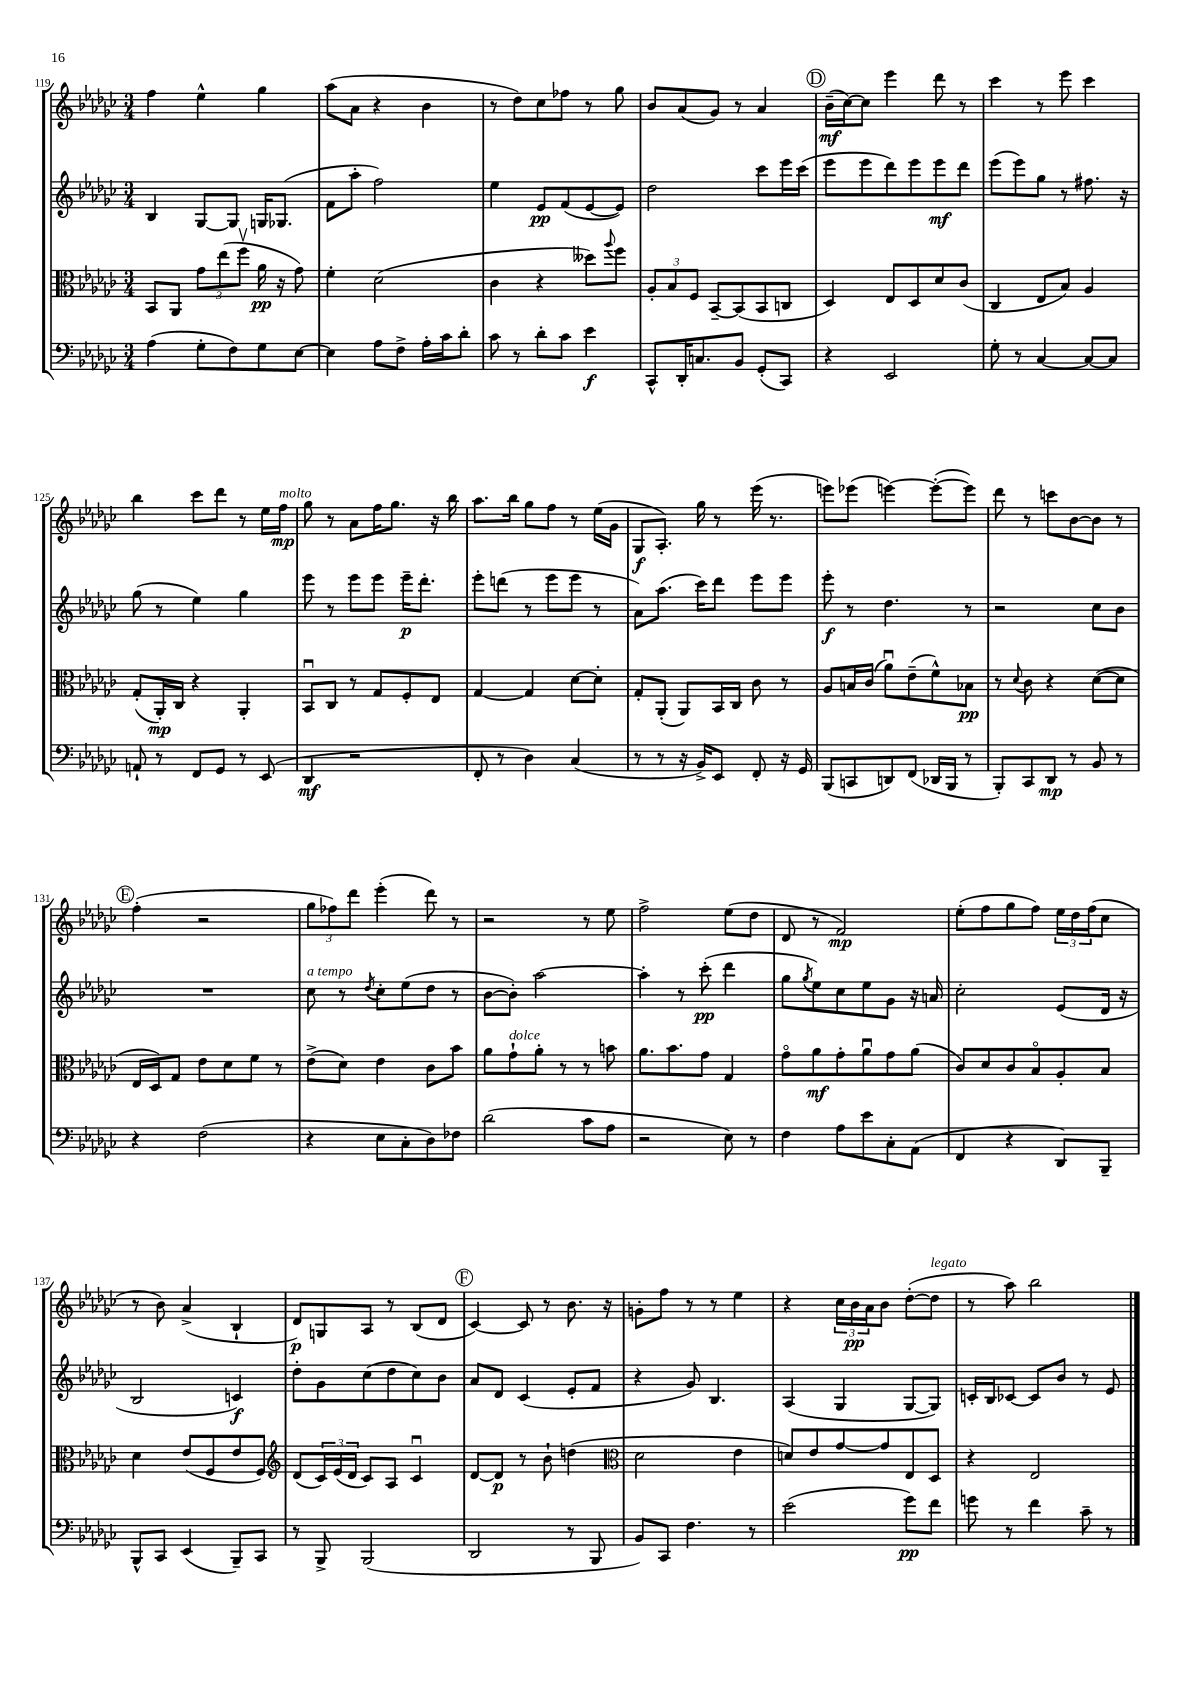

**kern	**dynam	**kern	**dynam	**kern	**dynam	**kern	**dynam
*part4	*part4	*part3	*part3	*part2	*part2	*part1	*part1
*staff4	*staff4	*staff3	*staff3	*staff2	*staff2	*staff1	*staff1
*clefF4	*	*clefC3	*	*clefG2	*	*clefG2	*
*k[b-e-a-d-g-c-]	*	*k[b-e-a-d-g-c-]	*	*k[b-e-a-d-g-c-]	*	*k[b-e-a-d-g-c-]	*
*M3/4	*	*M3/4	*	*M3/4	*	*M3/4	*
=119	=119	=119	=119	=119	=119	=119	=119
(4A-\	.	8BB-/L	.	4B-/	.	4ff\	.
.	.	8AA-/J	.	.	.	.	.
8G-'\L	.	12g-\L	.	[8G-/L	.	4ee-^^\	.
.	.	(12ee-\	.	.	.	.	.
8F\)	.	.	.	8G-/J]	.	.	.
.	.	12ffv\J	.	.	.	.	.
8G-\	.	16a-\	pp	16Gn/KL	.	4gg-\	.
.	.	16r	.	(8.G-X/J	.	.	.
[8E-\J	.	8g-\)	.	.	.	.	.
=120	=120	=120	=120	=120	=120	=120	=120
4E-\]	.	4f'\	.	8f\L	.	(8aa-\L	.
.	.	.	.	8aa-'\J	.	8a-\J	.
8A-\L	.	(2d-\	.	2ff\)	.	4r	.
8F^\J	.	.	.	.	.	.	.
16A-'\LL	.	.	.	.	.	4b-\	.
16c-\J	.	.	.	.	.	.	.
8d-'\J	.	.	.	.	.	.	.
=121	=121	=121	=121	=121	=121	=121	=121
8c-\	.	4c-\	.	4ee-\	.	8r	.
8r	.	.	.	.	.	8dd-\L)	.
8d-'\L	.	4r	.	8e-/L	pp	8cc-\	.
8c-\J	.	.	.	(8f/	.	8ff-X\J	.
4e-\	f	8dd--X\L)	.	[8e-/	.	8r	.
.	.	8qqaa-/	.	.	.	.	.
.	.	8ff\J	.	8e-/J])	.	8gg-\	.
=122	=122	=122	=122	=122	=122	=122	=122
8CC-^^/L	.	12A-'/L	.	2dd-\	.	8b-/L	.
.	.	12B-/	.	.	.	.	.
16DD-'/K	.	.	.	.	.	(8a-/	.
.	.	12F/J	.	.	.	.	.
8.Cn/	.	.	.	.	.	.	.
.	.	[8BB-~/L	.	.	.	8g-/J)	.
8BB-/J	.	(8BB-/]	.	.	.	8r	.
(8GG-'/L	.	8BB-/	.	8ccc-\L	.	4a-/	.
8CC-/J)	.	8Cn/J	.	16eee-\L	.	.	.
.	.	.	.	(16ccc-\JJ	.	.	.
!!LO:REH:place=s1:t=D
=123	=123	=123	=123	=123	=123	=123	=123
4r	.	4D-/)	.	8eee-\L	.	(16b-~\LL	mf
.	.	.	.	.	.	[16cc-\J)	.
.	.	.	.	8eee-\	.	8cc-\J]	.
2EE-/	.	8E-/L	.	8ddd-\)	.	4eee-\	.
.	.	8D-/	.	8eee-\	.	.	.
.	.	8d-/	.	8eee-\	mf	8ddd-\	.
.	.	(8c-/J	.	8ddd-\J	.	8r	.
=124	=124	=124	=124	=124	=124	=124	=124
8G-'\	.	4C-/	.	(8eee-\L	.	4ccc-\	.
8r	.	.	.	8eee-\)	.	.	.
[4C-/	.	8E-/L	.	8gg-\J	.	8r	.
.	.	8B-/J)	.	8r	.	8eee-\	.
8C-/L_	.	4A-/	.	8.ff#X\	.	4ccc-\	.
8C-/J]	.	.	.	.	.	.	.
.	.	.	.	16r	.	.	.
!!LO:LB:g=z
=125	=125	=125	=125	=125	=125	=125	=125
8AAn`/	.	(8G-'/L	.	(8gg-\	.	4bb-\	.
8r	.	16AA-'/L)	mp	8r	.	.	.
.	.	16C-/JJ	.	.	.	.	.
8FF/L	.	4r	.	4ee-\)	.	8ccc-\L	.
8GG-/J	.	.	.	.	.	8ddd-\J	.
8r	.	4AA-'/	.	4gg-\	.	8r	.
(8EE-/	.	.	.	.	.	16ee-\LL	.
!	!	!	!	!	!	!LO:TX:a:i:t=molto	!
.	.	.	.	.	.	16ff\JJ	mp
=126	=126	=126	=126	=126	=126	=126	=126
4DD-/	mf	8BB-u/L	.	8eee-\	.	8gg-\	.
.	.	8C-/J	.	8r	.	8r	.
2r	.	8r	.	8eee-\L	.	8a-\L	.
.	.	8G-/L	.	8eee-\J	.	16ff\K	.
.	.	.	.	.	.	8.gg-\J	.
.	.	8F'/	.	16eee-~\KL	p	.	.
.	.	.	.	8.ddd-'\J	.	.	.
.	.	8E-/J	.	.	.	16r	.
.	.	.	.	.	.	16bb-\	.
=127	=127	=127	=127	=127	=127	=127	=127
8FF'/	.	[4G-/	.	8eee-'\L	.	8.aa-\L	.
8r	.	.	.	(8dddn\J	.	.	.
.	.	.	.	.	.	16bb-\Jk	.
4D-\)	.	4G-/]	.	8r	.	8gg-\L	.
.	.	.	.	8eee-\L	.	8ff\J	.
(4C-/	.	[8d-\L	.	8eee-\J	.	8r	.
.	.	8d-'\J]	.	8r	.	(16ee-\LL	.
.	.	.	.	.	.	16g-\JJ	.
=128	=128	=128	=128	=128	=128	=128	=128
8r	.	8G-'/L	.	8a-\L)	.	8G-/L	f
8r	.	(8AA-'/J	.	(8.aa-\J	.	8.A-'/J)	.
16r	.	8AA-/L)	.	.	.	.	.
16BB-^/KL)	.	.	.	16ccc-\KL)	.	16gg-\	.
8EE-/J	.	16BB-/L	.	8ddd-\J	.	8r	.
.	.	16C-/JJ	.	.	.	.	.
8FF'/	.	8c-\	.	8eee-\L	.	(16eee-\	.
.	.	.	.	.	.	8.r	.
16r	.	8r	.	8eee-\J	.	.	.
16GG-/	.	.	.	.	.	.	.
=129	=129	=129	=129	=129	=129	=129	=129
(8BBB-/L	.	8A-/L	.	8eee-'\	f	8eeen\L)	.
8CCn/	.	16Bn/L	.	8r	.	(8eee-X\J	.
.	.	(16c-/JJ	.	.	.	.	.
8DDn/)	.	8a-u\L)	.	4.dd-\	.	[4eeen\)	.
(8FF/J	.	(8e-~\	.	.	.	.	.
16DD-X/LL	.	8f^^\)	.	.	.	(8eee'\L_	.
16BBB-/JJ	.	.	.	.	.	.	.
8r	.	8B-X\J	pp	8r	.	8eee\J])	.
=130	=130	=130	=130	=130	=130	=130	=130
8BBB-'/L)	.	8r	.	2r	.	8ddd-\	.
.	.	8qqd-/	.	.	.	.	.
8CC-/	.	8c-\	.	.	.	8r	.
8DD-/J	mp	4r	.	.	.	8cccn\L	.
8r	.	.	.	.	.	[8b-\	.
8BB-/	.	([8d-\L	.	8cc-\L	.	8b-\J]	.
8r	.	8d-\J]	.	8b-\J	.	8r	.
!!LO:LB:g=z
!!LO:REH:place=s1:t=E
=131	=131	=131	=131	=131	=131	=131	=131
4r	.	16E-/LL	.	2.r	.	(4ff'\	.
.	.	16D-/J)	.	.	.	.	.
.	.	8G-/J	.	.	.	.	.
(2F\	.	8e-\L	.	.	.	2r	.
.	.	8d-\	.	.	.	.	.
.	.	8f\J	.	.	.	.	.
.	.	8r	.	.	.	.	.
=132	=132	=132	=132	=132	=132	=132	=132
!	!	!	!	!LO:TX:a:i:t=a tempo	!	!	!
4r	.	(8e-^\L	.	8cc-\	.	12gg-\L	.
.	.	.	.	.	.	12ff-X\)	.
.	.	8d-\J)	.	8r	.	.	.
.	.	.	.	.	.	12ddd-\J	.
.	.	.	.	8qdd-/	.	.	.
8E-\L	.	4e-\	.	8cc-'\L	.	(4eee-'\	.
8C-'\	.	.	.	(8ee-\	.	.	.
8D-\)	.	8c-\L	.	8dd-\J	.	8ddd-\)	.
8F-X\J	.	8b-\J	.	8r	.	8r	.
=133	=133	=133	=133	=133	=133	=133	=133
(2d-\	.	8a-\L	.	[8b-\L	.	2r	.
!	!	!LO:TX:a:i:t=dolce	!	!	!	!	!
.	.	8g-`\	.	8b-'\J])	.	.	.
.	.	8a-'\J	.	[2aa-\	.	.	.
.	.	8r	.	.	.	.	.
8c-\L	.	8r	.	.	.	8r	.
8A-\J	.	8bn\	.	.	.	8ee-\	.
=134	=134	=134	=134	=134	=134	=134	=134
2r	.	8.a-\L	.	4aa-'\]	.	2ff^\	.
.	.	8.b-\	.	.	.	.	.
.	.	.	.	8r	.	.	.
.	.	8g-\J	.	(8ccc-'\	pp	.	.
8E-\)	.	4G-/	.	4ddd-\	.	(8ee-\L	.
8r	.	.	.	.	.	8dd-\J	.
=135	=135	=135	=135	=135	=135	=135	=135
4F\	.	8g-\L	.	8gg-\L	.	8d-/	.
.	.	.	.	8qgg-/	.	.	.
.	.	8a-\	mf	8ee-\)	.	8r	.
8A-\L	.	8g-'\	.	8cc-\	.	2f/)	mp
8e-\	.	8a-u\	.	8ee-\	.	.	.
8C-'\	.	8g-\	.	8g-\J	.	.	.
(8AA-\J	.	(8a-\J	.	16r	.	.	.
.	.	.	.	16an/	.	.	.
=136	=136	=136	=136	=136	=136	=136	=136
4FF/	.	8c-/L)	.	2cc-'\	.	(8ee-'\L	.
.	.	8d-/	.	.	.	8ff\	.
4r	.	8c-/	.	.	.	8gg-\	.
.	.	8B-/	.	.	.	8ff\J)	.
8DD-/L)	.	8A-'/	.	(8e-/L	.	24ee-\LL	.
.	.	.	.	.	.	24dd-\	.
.	.	.	.	.	.	(24ff\J	.
8BBB-~/J	.	8B-/J	.	16d-/Jk	.	8cc-\J	.
.	.	.	.	16r	.	.	.
!!LO:LB:g=z
=137	=137	=137	=137	=137	=137	=137	=137
8BBB-^^/L	.	4d-\	.	2B-/	.	8r	.
8CC-/J	.	.	.	.	.	8b-\)	.
(4EE-/	.	(8e-/L	.	.	.	(4a-^/	.
.	.	8F/	.	.	.	.	.
8BBB-~/L)	.	8e-/	.	4cn/)	f	4B-`/	.
8CC-/J	.	8F/J)	.	.	.	.	.
=138	=138	=138	=138	=138	=138	=138	=138
*	*	*clefG2	*	*	*	*	*
8r	.	(8d-/L	.	8dd-'\L	.	8d-/L)	p
8BBB-^/	.	24c-/L)	.	8g-\	.	8Gn/	.
.	.	(24e-/	.	.	.	.	.
.	.	24d-/JJ	.	.	.	.	.
(2BBB-/	.	8c-/L)	.	(8cc-\	.	8A-/J	.
.	.	8A-/J	.	8dd-\	.	8r	.
.	.	4c-u/	.	8cc-\)	.	(8B-/L	.
.	.	.	.	8b-\J	.	8d-/J	.
!!LO:REH:place=s1:t=F
=139	=139	=139	=139	=139	=139	=139	=139
2DD-/	.	[8d-/L	.	8a-/L	.	[4c-/)	.
.	.	8d-/J]	p	8d-/J	.	.	.
.	.	8r	.	(4c-/	.	8c-/]	.
.	.	8b-`\	.	.	.	8r	.
8r	.	(4ddn\	.	8e-'/L	.	8.b-\	.
8BBB-/	.	.	.	8f/J	.	.	.
.	.	.	.	.	.	16r	.
=140	=140	=140	=140	=140	=140	=140	=140
*	*	*clefC3	*	*	*	*	*
8BB-/L)	.	2d-\	.	4r	.	8gn'\L	.
8CC-/J	.	.	.	.	.	8ff\J	.
4.F\	.	.	.	8g-/)	.	8r	.
.	.	.	.	4.B-/	.	8r	.
.	.	4e-\	.	.	.	4ee-\	.
8r	.	.	.	.	.	.	.
=141	=141	=141	=141	=141	=141	=141	=141
(2e-\	.	8dn/L)	.	(4A-/	.	4r	.
.	.	8e-/	.	.	.	.	.
.	.	[8g-/	.	4G-/	.	24cc-\LL	.
.	.	.	.	.	.	24b-\	pp
.	.	.	.	.	.	24a-\J	.
.	.	8g-/]	.	.	.	8b-\J	.
8g-\L)	pp	8E-/	.	[8G-/L	.	([8dd-'\L	.
!	!	!	!	!	!	!LO:TX:a:i:t=legato	!
8f\J	.	8D-/J	.	8G-/J])	.	8dd-\J]	.
=142	=142	=142	=142	=142	=142	=142	=142
8gn\	.	4r	.	16cn'/LL	.	8r	.
.	.	.	.	16B-/J	.	.	.
8r	.	.	.	[8c-X/J	.	8aa-\)	.
4f\	.	2E-/	.	8c-/L]	.	2bb-\	.
.	.	.	.	8b-/J	.	.	.
8c-~\	.	.	.	8r	.	.	.
8r	.	.	.	8e-/	.	.	.
==	==	==	==	==	==	==	==
*-	*-	*-	*-	*-	*-	*-	*-
